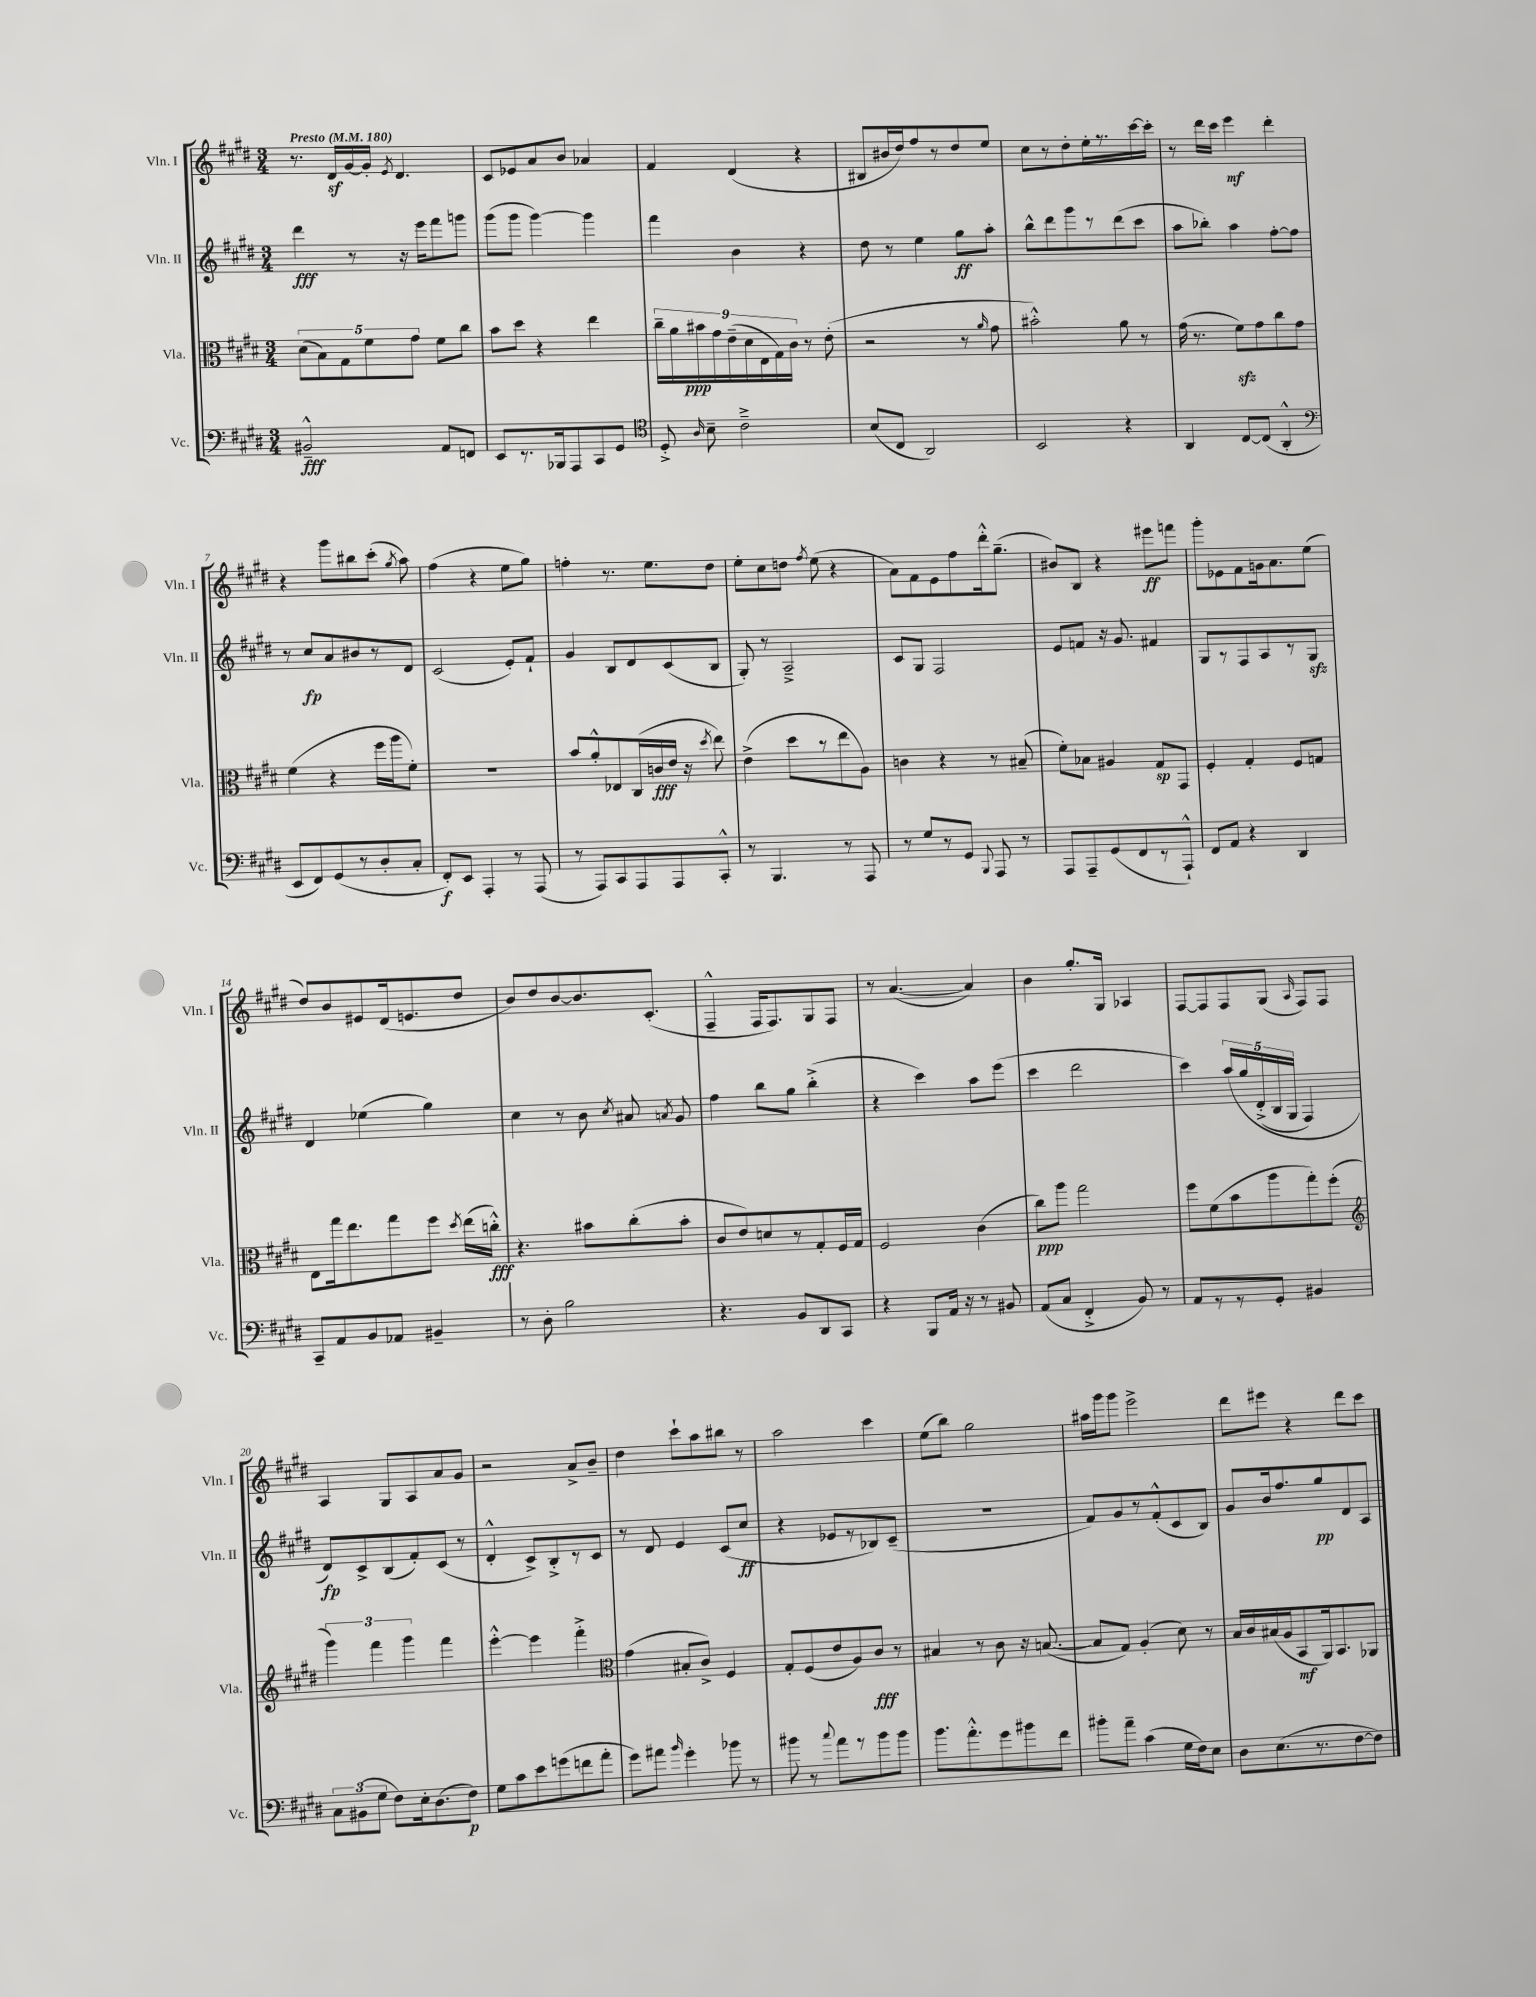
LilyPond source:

<<
\new StaffGroup <<
\new Staff = "s0" \with { instrumentName = "Vln. I" shortInstrumentName = "Vln. I" } {
    \clef treble \key e \major \numericTimeSignature \time 3/4 \tempo "Presto" 4 = 180
    \autoBeamOff r8. dis'16[\sf gis'16~ gis'16]-. \acciaccatura { e'8 } dis'4. |
    cis'8[ ees'8 a'8 b'8] aes'4 |
    fis'4 dis'4( r4 |
    bis8[ bis'16 dis''16) fis''8 r8 dis''8 e''8] |
    cis''8[ r8 dis''8-. e''16-. r8. cis'''16~ cis'''16]-. |
    r8 dis'''16[ cis'''16] e'''4\mf dis'''4-. |
    r4 gis'''8[ bis''8 cis'''8]-.( \acciaccatura { gis''8 } a''8) |
    fis''4( r4 e''8[ gis''8]) |
    f''4-. r8. e''8.[ dis''8] |
    e''8[-. cis''8 d''8] \acciaccatura { fis''8 } e''8( r4 |
    a'8[) fis'8 e'8 fis''8 dis'''16-.-^ gis''8.]--( |
    bis'8[) b8] r4 eis'''8[\ff f'''8] |
    gis'''8[-. ees'8 fis'8 g'16 a'8. e''8]( |
    dis''8[) b'8 eis'8 dis'16( e'8. dis''8] |
    b'8[) dis''8 b'8~ b'8. cis'8.]-.( |
    fis4---^ fis16[ fis8.) gis8 fis8] |
    r8 a'4.~( a'4) |
    b'4 gis''8.[-. gis16] aes4 |
    fis8[~ fis8 fis8 gis8]( \grace { a16 } fis8[) fis8] |
    a4 gis8[ a8 a'8 gis'8] |
    r2 a'8[-> b'8]-- |
    dis''4 cis'''8[-! a''8 bis''8] r8 |
    a''2 cis'''4 |
    e''8[( b''8]) gis''2 |
    ais''16[ gis'''16 gis'''8] e'''2-> |
    dis'''8[ eis'''8] r4 dis'''8[ cis'''8] \bar "|." |
}
\new Staff = "s1" \with { instrumentName = "Vln. II" shortInstrumentName = "Vln. II" } {
    \clef treble \key e \major \numericTimeSignature \time 3/4
    \autoBeamOff dis'''4\fff r8 r16 e'''16[ fis'''8 g'''8] |
    gis'''8[( gis'''8] gis'''4~) gis'''4 |
    fis'''4 b'4 r4 |
    dis''8 r8 e''4 gis''8[\ff a''8]-. |
    b''8[-^ dis'''8 gis'''8 r8 dis'''8( cis'''8] |
    a''8[ bes''8]-.) a''4 fis''8[~-. fis''8] |
    r8 cis''8[\fp a'8 bis'8 r8 dis'8] |
    cis'2( e'8[-.) fis'8]-! |
    gis'4 b8[ dis'8 cis'8( b8] |
    gis8-.) r8 a2---> |
    cis'8[ gis8] fis2 |
    e'8[ f'8] r16 gis'8. fis'4 |
    gis8[ r8 fis8 a8 r8 gis8]\sfz |
    dis'4 ees''4( gis''4) |
    cis''4 r8 b'8 \acciaccatura { cis''8 } ais'8 \acciaccatura { a'8 } gis'8 |
    fis''4 b''8[ gis''8] b''4-.->( |
    r4 cis'''4) a''8[ e'''8]( |
    cis'''4 dis'''2 |
    cis'''4) \tuplet 5/4 { a''16[\( gis''16 dis'16-.->( b16 gis16] } fis4) |
    dis'8[\fp\) cis'8-> b8( fis'8-.) cis'8]( r8 |
    dis'4-.-^ cis'8[->) b8-.-> r8 cis'8] |
    r8 dis'8 e'4 cis'8[( cis''8]\ff |
    r4 ees'8[ r8 bes8) cis'8]--( |
    R2. |
    fis'8[) gis'8 r8 fis'8-.-^( cis'8 b8]) |
    gis'8[ b'16 fis''8. gis''8\pp dis'8 a8] \bar "|." |
}
\new Staff = "s2" \with { instrumentName = "Vla." shortInstrumentName = "Vla." } {
    \clef alto \key e \major \numericTimeSignature \time 3/4
    \autoBeamOff \tuplet 5/4 { dis'8[( b8) gis8 fis'8 gis'8] } fis'8[ cis''8] |
    b'8[ dis''8] r4 e''4 |
    \tuplet 9/8 { cis''16[-- a'16 bis'16\ppp gis'16 e'16--( dis'16 e16 gis16) cis'16] } r8 e'8-.( |
    r2 r8 \grace { a'16 } gis'8 |
    bis'2-.-^) a'8 r8 |
    gis'16( r8. fis'8[\sfz) gis'8 cis''8 gis'8] |
    fis'4( r4 fis''16[ a''16 fis'8]-.) |
    R2. |
    b'8[ a'8-.-^ ees8 cis16( c'16\fff e'16] r16 \acciaccatura { dis''8 } e''8) |
    e'4->( dis''8[ r8 e''8 a8]) |
    c'4 r4 r8 bis8--( |
    fis'8[-.) bes8] ais4 gis8[\sp gis,8] |
    fis4-. gis4-. fis8[ g8] |
    e8[ gis''16 e''8. gis''8 fis''8] \acciaccatura { dis''8 } e''16[( c''16]-.-^\fff) |
    r4. bis'8[ cis''8-.( bis'8]-. |
    cis'8[ e'8) d'8 r8 gis8-. fis16 gis16] |
    fis2 cis'4( |
    cis''8[\ppp) a''8] gis''2 |
    fis''8[ fis'8( b'8 a''8 gis''8-.) fis''8]-.( |
    \clef treble \tuplet 3/2 { gis'''4) fis'''4 gis'''4 } fis'''4 |
    e'''4~-.-^ e'''4 fis'''4-.-> |
    \clef alto gis'4( bis8[-. cis'8]->) fis4 |
    gis8[-. fis8( e'8 a8) cis'8]\fff r8 |
    bis4 r8 cis'8 r16 b8.~( |
    b8[ gis8]) a4-.( dis'8) r8 |
    b16[ cis'16 bis16( a16 b,8\mf a,16) b,8. aes,8] \bar "|." |
}
\new Staff = "s3" \with { instrumentName = "Vc." shortInstrumentName = "Vc." } {
    \clef bass \key e \major \numericTimeSignature \time 3/4
    \autoBeamOff bis,2---^\fff a,8[ f,8] |
    e,8[ r8. bes,,16 a,,8 cis,8 gis,8] |
    \clef tenor dis8-.-> \grace { a16 } b8-- cis'2---> |
    b8[( cis8] a,2) |
    b,2 r4 |
    a,4 cis8[~ cis8]( a,4-.-^ |
    \clef bass e,8[ fis,8) gis,8( r8 dis8-. cis8]-. |
    fis,8[-.\f) e,8] a,,4-. r8 a,,8( |
    r8 a,,8[) cis,8 a,,8 a,,8 cis,8]-.-^ |
    r8 b,,4. r8 a,,8 |
    r8 gis8[ r8 gis,8] \appoggiatura { b,,8 } a,,8 r8 |
    a,,8[ a,,8-- gis,8( fis,8 r8 a,,8]-!-^) |
    fis,8[ a,8] r4 dis,4 |
    cis,8[-- a,8 b,8 aes,8] bis,4-- |
    r8 dis8-. b2 |
    r4. b,8[ dis,8 cis,8] |
    r4 b,,8[ a,16] r16 r8 bis,8 |
    a,8[( cis8] fis,4-.-> b,8) r8 |
    a,8[ r8 r8 gis,8]-. bis,4 |
    \tuplet 3/2 { cis8[ bis,8( gis8] } fis8[) e16-. dis8.( fis8]\p) |
    gis8[ cis'8 e'8 g'8( f'8 a'8]-. |
    gis'8[) ais'8] \grace { b'16 } gis'4-. bes'8 r8 |
    bis'8 r8 \appoggiatura { cis''8 } a'8[ r8 bis'8 bis'8] |
    b'8.[ a'8.-.-^ gis'8 bis'8 fis'8] |
    bis'8[-. a'8]-- cis'4( gis16[ fis16) e8] |
    dis8[ e8.( r8. fis8~ fis8]) \bar "|." |
}
>>
>>
